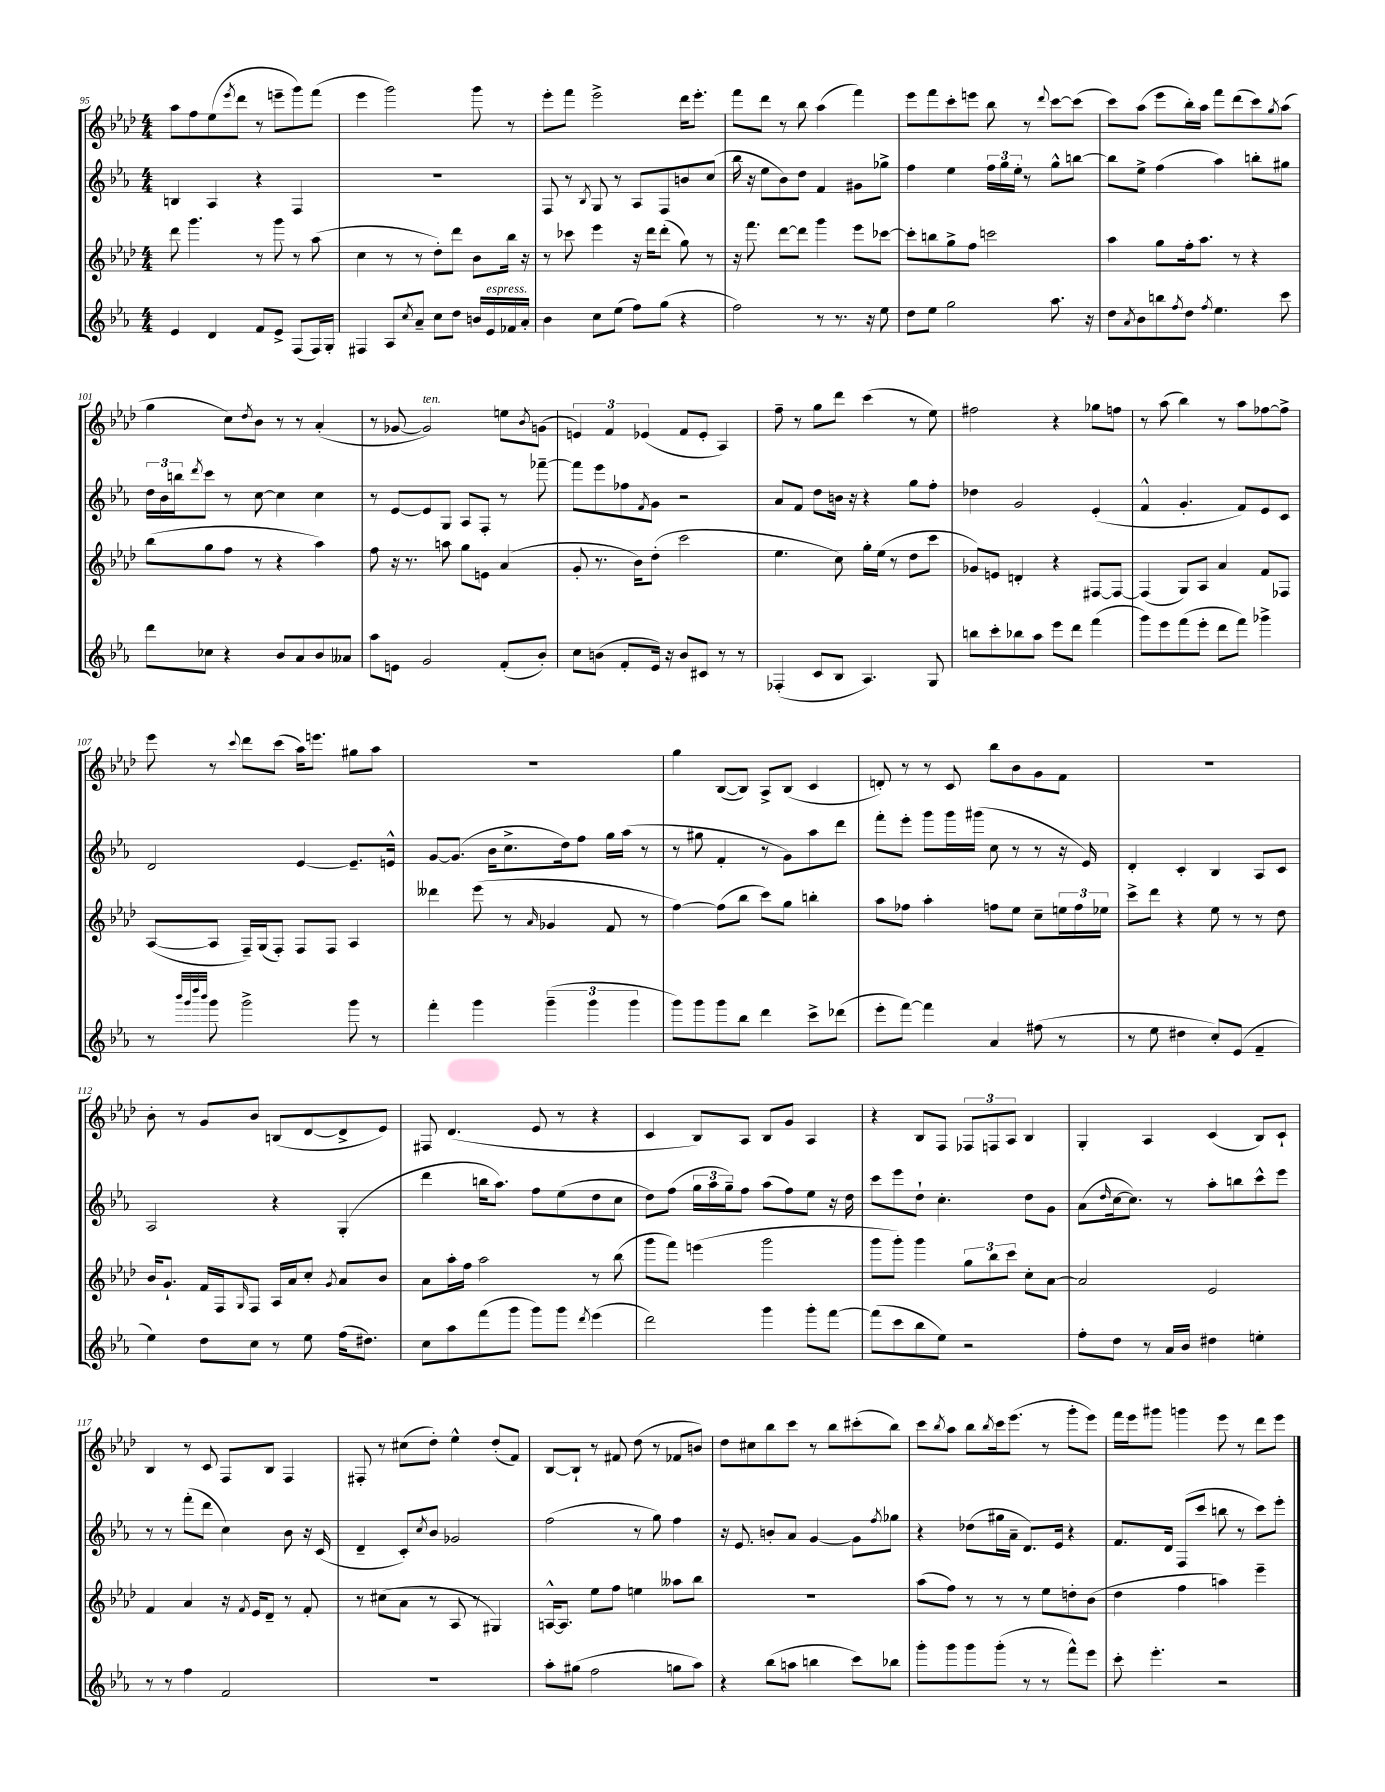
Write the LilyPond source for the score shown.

<<
\new StaffGroup <<
\new Staff = "s0" {
    \clef treble \key aes \major \numericTimeSignature \time 4/4
    aes''8 f''8 ees''8( \acciaccatura { ees'''8 } des'''8 r8 e'''8-- g'''8) f'''8( |
    ees'''4 g'''2) g'''8 r8 |
    ees'''8-. f'''8 ees'''2-> des'''16 ees'''8.-. |
    f'''8 des'''8 r8 bes''8 aes''4( f'''4) |
    ees'''8 f'''8 c'''8-. e'''8 bes''8 r8 \appoggiatura { des'''8 } c'''8~ c'''8( |
    c'''8) aes''8( ees'''8 bes''16-.) aes''16 f'''8 des'''8( c'''8) \acciaccatura { g''8 } aes''8( |
    g''4 c''8) \acciaccatura { des''8 } bes'8 r8 r8 aes'4-.( |
    r8 ges'8~ ges'2^\markup { \italic "ten." }) e''8 \acciaccatura { bes'8 } g'8( |
    \tuplet 3/2 { e'4) f'4 ees'4( } f'8 ees'8-. aes4) |
    f''8-- r8 g''8 des'''8 c'''4( r8 ees''8) |
    fis''2 r4 ges''8 f''8 |
    r8 aes''8( bes''4) r8 aes''8 fes''8~ fes''8-> |
    ees'''8 r8 \appoggiatura { c'''8 } des'''8 c'''8( aes''16) e'''8. gis''8 aes''8 |
    R1 |
    g''4 bes8~( bes8) aes8-> bes8( c'4 |
    d'8-.) r8 r8 c'8 bes''8 bes'8 g'8 f'8 |
    R1 |
    bes'8-. r8 g'8 bes'8 b8( des'8~ des'8-> ees'8) |
    fis8 des'4.( ees'8 r8 r4 |
    c'4 bes8) aes8 bes8 g'8 aes4 |
    r4 bes8 f8 \tuplet 3/2 { fes8 f8 aes8 } bes4 |
    g4-. aes4 c'4( bes8) c'8-! |
    bes4 r8 c'8 f8 bes8 f4 |
    fis8-. r8 cis''8( des''8-.) ees''4-^ des''8-.( f'8) |
    bes8~ bes8-! r8 fis'8 des''8( r8 fes'8 b'8) |
    des''8 cis''8 bes''8 c'''8 r8 bes''8 cis'''8-.( bes''8) |
    c'''8 \acciaccatura { bes''8 } aes''8 bes''8 \acciaccatura { bes''8 } c'''16 ees'''8.( r8 g'''8-. ees'''8) |
    f'''16 ees'''16 gis'''8 g'''4 ees'''8 r8 des'''8 ees'''8 \bar "|." |
}
\new Staff = "s1" {
    \clef treble \key ees \major \numericTimeSignature \time 4/4
    b4 aes4 r4 f4 |
    R1 |
    f8 r8 \acciaccatura { bes8 } g8 r8 aes8 f8 b'8 c''8( |
    bes''16 r16 ees''8 bes'8) d''8 f'4 gis'8 ges''8-> |
    f''4 ees''4 \tuplet 3/2 { f''16 g''16 ees''16-. } r8 g''8-^ b''8~ |
    b''8 ees''8-> f''4( aes''4) b''8-. gis''8 |
    \tuplet 3/2 { d''16 bes'16 b''16 } \acciaccatura { d'''8 } c'''8 r8 c''8~ c''4 c''4 |
    r8 ees'8~ ees'8 g8 aes8 f8-. r8 fes'''8~-- |
    fes'''8 ees'''8 fes''8 \acciaccatura { f'8 } g'8 r2 |
    aes'8 f'8 d''8 b'16 r16 r4 g''8 f''8-. |
    des''4 g'2 ees'4-.( |
    f'4-^ g'4.-. f'8) ees'8 c'8 |
    d'2 ees'4~ ees'8.-- e'16-^ |
    g'8~ g'8.( bes'16 c''8.-> d''16) f''8 g''16 aes''16( r8 |
    r8 gis''8 f'4-. r8 g'8) aes''8 d'''8 |
    f'''8-. ees'''8-. g'''8 g'''16 gis'''16( c''8 r8 r8 r16 ees'16) |
    d'4-. c'4-. bes4 aes8 c'8 |
    aes2 r4 g4-.( |
    d'''4 b''16 aes''8.) f''8 ees''8( d''8 c''8 |
    d''8) f''8( \tuplet 3/2 { g''16 aes''16 g''16--) } f''8 aes''8( f''8) ees''8 r16 d''16 |
    c'''8 ees'''8 d''8-! c''4.-. d''8 g'8 |
    aes'8( \grace { d''16 } c''16~ c''8.) r8 aes''8-. b''8 c'''8-^ ees'''8 |
    r8 r8 f'''8-.( d'''8 c''4) bes'8 r16 c'16( |
    d'4-- c'8-.) \acciaccatura { c''8 } bes'8 ges'2 |
    f''2( r8 g''8) f''4 |
    r16 ees'8. b'8-. aes'8 g'4~ g'8 \acciaccatura { f''8 } ges''8 |
    r4 des''8( gis''16 aes'16-- d'8.) ees'16 r4 |
    f'8. d'16 f8( c'''8 b''8 r8 c'''8) ees'''8-. \bar "|." |
}
\new Staff = "s2" {
    \clef treble \key aes \major \numericTimeSignature \time 4/4
    des'''8 g'''4. r8 g'''8 r8 aes''8( |
    c''4 r8 r8 des''8-.) des'''8 bes'8 bes''16 r16 |
    r8 ces'''8 ees'''4 r16 des'''16 des'''8-.( g''8) r8 |
    r16 f'''8. des'''8~ des'''8 g'''4 ees'''8 ces'''8~ |
    ces'''8-. b''8 g''8-> f''8 c'''2 |
    aes''4 g''8 f''16-. aes''8. r8 r4 |
    bes''8( g''8 f''8 r8 r4 aes''4) |
    f''8 r16 r8. a''8 g''8 e'8 aes'4( |
    g'8-. r8. bes'16) des''8-.( c'''2 |
    ees''4. c''8) g''16-. ees''16( r8 des''8 c'''8 |
    ges'8) e'8 d'4-. r4 fis8~ fis8~ |
    fis4( g8) aes8 aes'4 f'8 fes8 |
    aes8~( aes8 f16--) g16( f8-.) f8 f8 aes4 |
    deses'''4 ees'''8( r8 \grace { aes'16 } ges'4 f'8 r8 |
    f''4~) f''8( bes''8 c'''8) g''8 b''4-. |
    aes''8 fes''8 aes''4-. f''8 ees''8 c''8-- \tuplet 3/2 { e''16 f''16 ees''16 } |
    c'''8-> des'''8 r4 ees''8 r8 r8 des''8 |
    bes'16 g'8.-! f'16 f16 \grace { g16 } f8 aes16 aes'16 c''8-. \acciaccatura { g'8 } aes'8 bes'8 |
    aes'8 aes''16-. f''16 aes''2 r8 bes''8( |
    g'''8 f'''8) e'''4( g'''2 |
    g'''8 g'''8-.) g'''4 \tuplet 3/2 { g''8 bes''8 c'''8 } c''8-. aes'8~ |
    aes'2 ees'2 |
    f'4 aes'4 r16 \acciaccatura { f'8 } ees'16 des'8-- r8 f'8-. |
    r8 cis''8( aes'8 r8 aes8 r8 gis4) |
    a16~-^ a8. ees''8 f''8 e''4 aeses''8 bes''8 |
    R1 |
    aes''8( f''8) r8 r8 r8 ees''8 d''8-. bes'8( |
    des''4 f''4 a''4) ees'''4-- \bar "|." |
}
\new Staff = "s3" {
    \clef treble \key ees \major \numericTimeSignature \time 4/4
    ees'4 d'4 f'8 ees'8-> f8( f16) g16-. |
    fis4 aes8 \acciaccatura { c''8 } aes'8-- c''8 d''8 b'16 ees'16^\markup { \italic "espress." } fes'16 aes'16-. |
    bes'4 c''8 ees''8( f''8) g''8( r4 |
    f''2) r8 r8. r16 ees''8 |
    d''8 ees''8 g''2 aes''8. r16 |
    d''8 \acciaccatura { aes'8 } bes'8 b''8 \acciaccatura { f''8 } d''8 \acciaccatura { f''8 } ees''4. c'''8 |
    d'''8 ces''8 r4 bes'8 aes'8 bes'8 aeses'8 |
    aes''8 e'8 g'2 f'8-.( bes'8-.) |
    c''8 b'8( f'8-. ees'16) r16 b'8 cis'8 r8 r8 |
    fes4-.( c'8 bes8 aes4.) g8 |
    b''8 c'''8-. bes''8 aes''8 ees'''8 d'''8 f'''4( |
    g'''8) ees'''8 f'''8( ees'''8-. d'''8 f'''8) ges'''4-> |
    r8 \grace { bes'''32 g'''32 d''''32 bes'''32 } g'''8 g'''2-> g'''8 r8 |
    f'''4-. g'''4 \tuplet 3/2 { g'''4--( g'''4 g'''4 } |
    g'''8) g'''8 g'''8 bes''8 d'''4 c'''8-> des'''8( |
    ees'''8-. f'''8~) f'''4 aes'4 fis''8( r8 |
    r8 ees''8 dis''4 c''8-.) ees'8( f'4-- |
    ees''4) d''8 c''8 r8 ees''8 f''16( dis''8.) |
    c''8 aes''8 f'''8( g'''8 g'''8) g'''8 \acciaccatura { d'''8 } ees'''4( |
    d'''2) g'''4 g'''8-. f'''8~ |
    f'''8( c'''8 bes''8 ees''8) r2 |
    f''8-. d''8 r8 aes'16 bes'16 dis''4 e''4-. |
    r8 r8 f''4 f'2 |
    R1 |
    aes''8-. gis''8( f''2 g''8 aes''8) |
    r4 bes''8( a''8 b''4 c'''8) bes''8 |
    g'''8-. g'''8 g'''8 g'''8-.( r8 r8 f'''8-^) ees'''8 |
    c'''8-. ees'''4.-. r2 \bar "|." |
}
>>
>>
\layout { \context { \Score currentBarNumber = #95 } }
